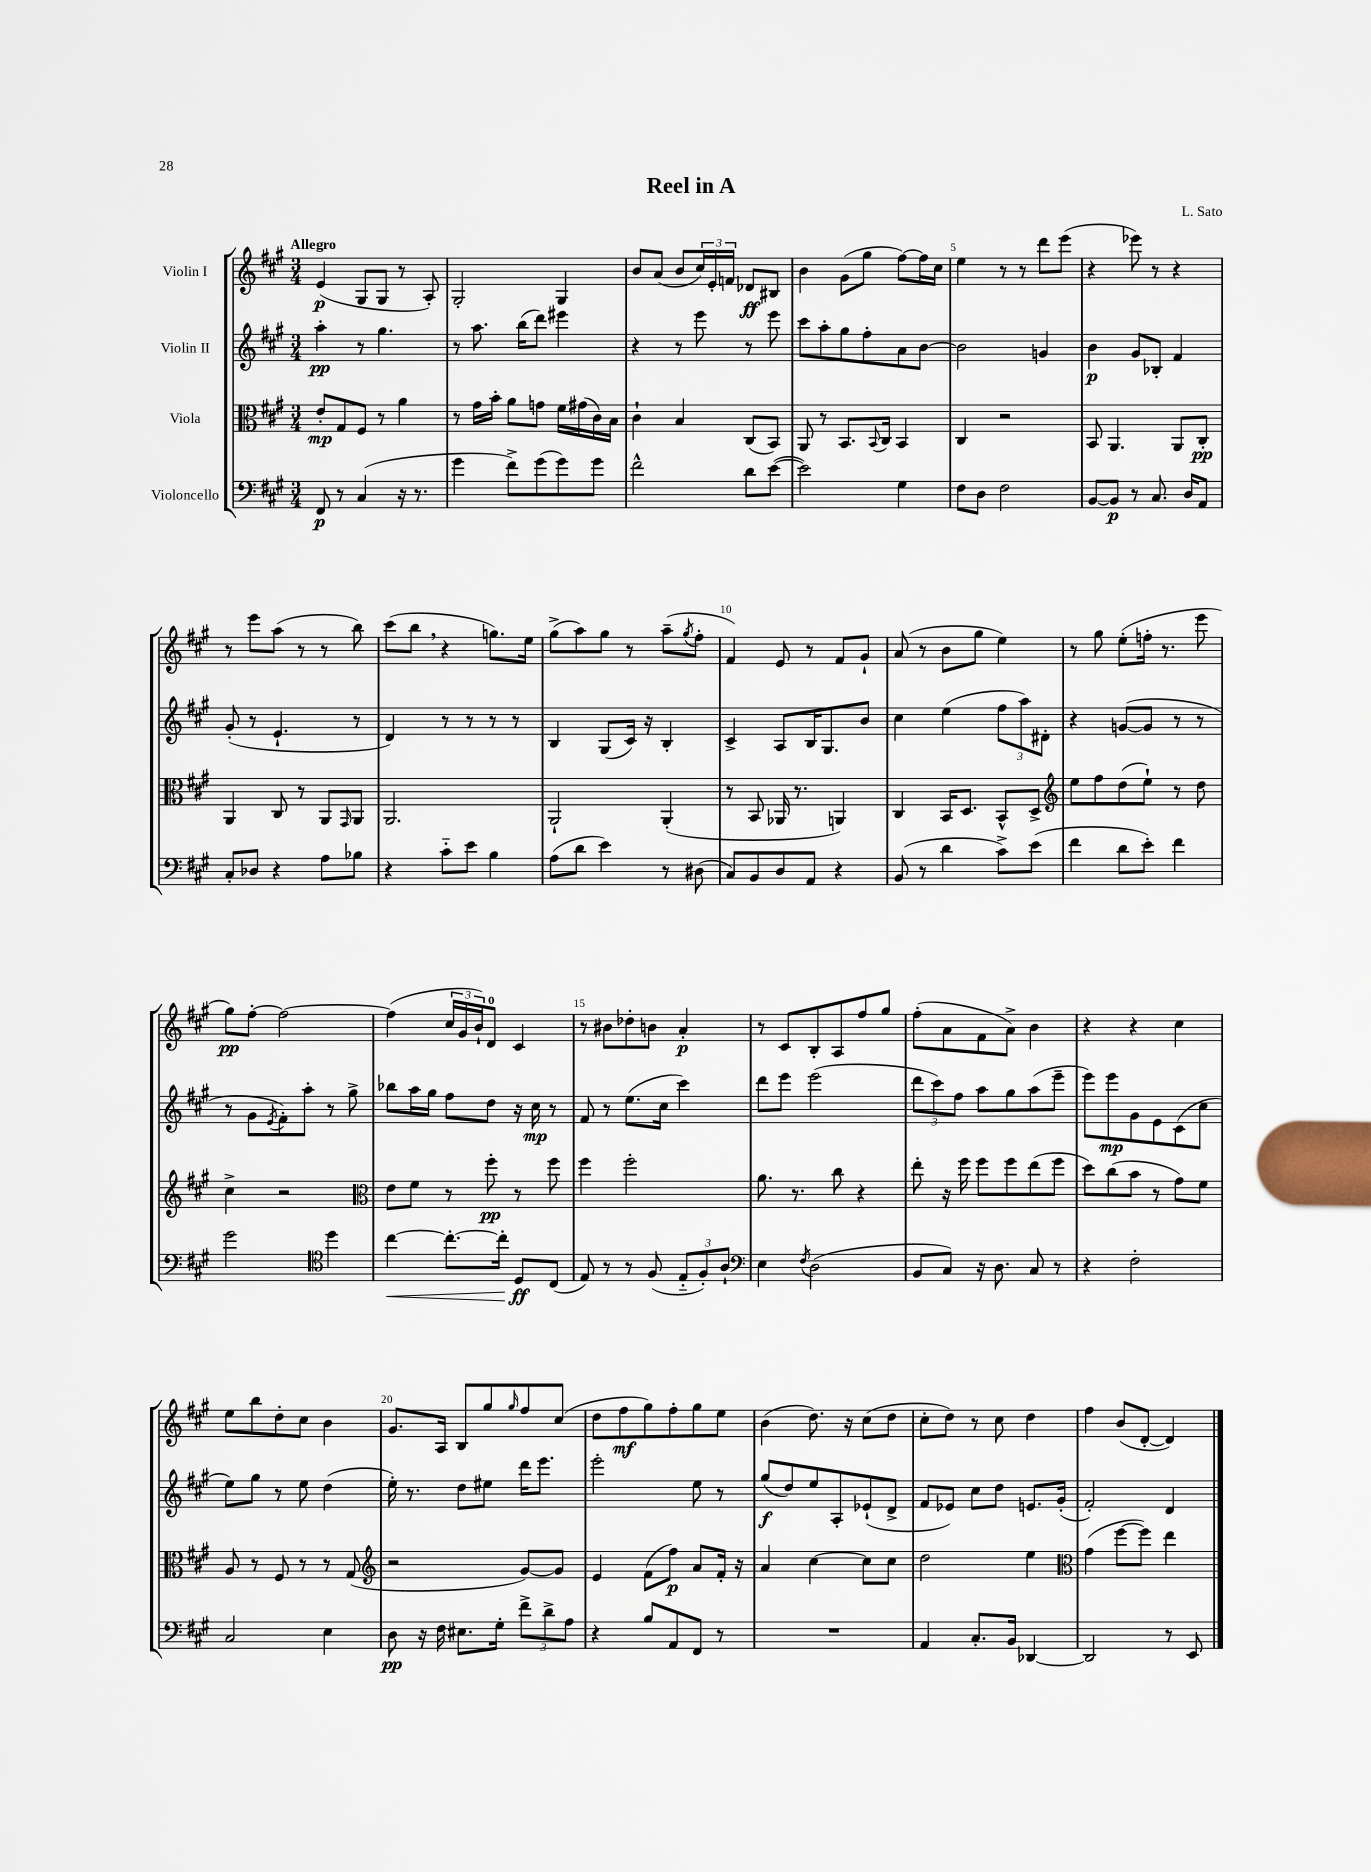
\header { title = "Reel in A" composer = "L. Sato" }
<<
\new StaffGroup <<
\new Staff = "s0" \with { instrumentName = "Violin I" } {
    \clef treble \key a \major \numericTimeSignature \time 3/4 \tempo "Allegro"
    e'4\p( gis8 gis8 r8 a8-.) |
    gis2-. gis4 |
    b'8 a'8( b'8 \tuplet 3/2 { cis''16) e'16-. f'16 } des'8\ff bis8 |
    b'4 gis'8( gis''8 fis''8~) fis''16 cis''16 |
    e''4 r8 r8 d'''8 e'''8( |
    r4 ees'''8) r8 r4 |
    r8 e'''8 a''8( r8 r8 b''8) |
    cis'''8( b''8 \breathe r4 g''8.) e''16 |
    gis''8->( a''8) gis''8 r8 a''8--( \acciaccatura { gis''8 } fis''8-. |
    fis'4) e'8 r8 fis'8 gis'8-! |
    a'8( r8 b'8 gis''8 e''4) |
    r8 gis''8 e''8-.( f''16-. r8. e'''8 |
    gis''8\pp) fis''8~-. fis''2~ |
    fis''4( \tuplet 3/2 { cis''16 gis'16 b'16-!) } d'8-0 cis'4 |
    r8 bis'8 des''8-. b'8 a'4-.\p |
    r8 cis'8 b8-. a8 fis''8 gis''8 |
    fis''8-.( a'8 fis'8 a'8->) b'4 |
    r4 r4 cis''4 |
    e''8 b''8 d''8-. cis''8 b'4 |
    gis'8. a16 b8 gis''8 \grace { gis''16 } fis''8 cis''8( |
    d''8 fis''8\mf gis''8) fis''8-. gis''8 e''8 |
    b'4( d''8.) r16 cis''8( d''8 |
    cis''8-. d''8) r8 cis''8 d''4 |
    fis''4 b'8( d'8~-. d'4) \bar "|." |
}
\new Staff = "s1" \with { instrumentName = "Violin II" } {
    \clef treble \key a \major \numericTimeSignature \time 3/4
    a''4-.\pp r8 gis''4. |
    r8 a''8. b''16( d'''8) eis'''4 |
    r4 r8 e'''8 r8 e'''8 |
    cis'''8 a''8-. gis''8 fis''8-. a'8 b'8~ |
    b'2 g'4 |
    b'4\p gis'8 bes8-. fis'4 |
    gis'8-.( r8 e'4.-! r8 |
    d'4) r8 r8 r8 r8 |
    b4 gis8( cis'16) r16 b4-. |
    cis'4-> a8 b16 gis8. b'8 |
    cis''4 e''4( \tuplet 3/2 { fis''8 a''8) dis'8-. } |
    r4 g'8~( g'8 r8 r8 |
    r8 gis'8 \acciaccatura { e'8 } fis'8-.) a''8-. r8 gis''8-> |
    bes''8 a''16 gis''16 fis''8 d''8 r16 cis''16\mp r8 |
    fis'8 r8 e''8.( cis''16 cis'''4) |
    d'''8 e'''8 e'''2( |
    \tuplet 3/2 { d'''8 cis'''8) fis''8 } a''8 gis''8 a''8( e'''8-- |
    e'''8) e'''8\mp gis'8 e'8 cis'8( cis''8 |
    e''8) gis''8 r8 e''8 d''4( |
    e''16-.) r8. d''8 eis''8 d'''16 e'''8. |
    e'''2-. e''8 r8 |
    gis''8\f( d''8) e''8 a8-. ees'8-!( d'8-> |
    fis'8 ees'8) cis''8 d''8 e'8. gis'16-.( |
    fis'2-.) d'4 \bar "|." |
}
\new Staff = "s2" \with { instrumentName = "Viola" } {
    \clef alto \key a \major \numericTimeSignature \time 3/4
    e'8-.\mp gis8 fis8 r8 a'4 |
    r8 gis'16 b'16-. a'8 g'8 fis'16 gis'16( cis'16) b16 |
    cis'4-! b4 cis8( b,8) |
    a,8 r8 b,8. \appoggiatura { b,8 } cis16 b,4 |
    cis4 r2 |
    b,8 a,4. a,8 cis8-.\pp |
    a,4 cis8 r8 a,8 \grace { gis,16 } a,8 |
    a,2. |
    a,2-! a,4-.( |
    r8 b,8 aes,16 r8. a,4) |
    cis4 b,16 d8. b,8-^ d8-> |
    \clef treble e''8 fis''8 d''8( e''8-!) r8 d''8 |
    cis''4-> r2 |
    \clef alto e'8 fis'8 r8 fis''8-.\pp r8 fis''8 |
    fis''4 fis''2-. |
    a'8. r8. cis''8 r4 |
    e''8-. r16 fis''16 fis''8 fis''8 e''8( fis''8 |
    d''8) cis''8( b'8 r8 gis'8) fis'8 |
    a8 r8 fis8 r8 r8 gis8( |
    \clef treble r2 gis'8~) gis'8 |
    e'4 fis'8( fis''8\p) a'8 fis'16-. r16 |
    a'4 cis''4~ cis''8 cis''8 |
    d''2 e''4 |
    \clef alto gis'4( fis''8~ fis''8) e''4 \bar "|." |
}
\new Staff = "s3" \with { instrumentName = "Violoncello" } {
    \clef bass \key a \major \numericTimeSignature \time 3/4
    fis,8\p r8 cis4( r16 r8. |
    gis'4 fis'8->) gis'8( gis'8) gis'8 |
    fis'2-^ d'8 e'8~( |
    e'2) gis4 |
    fis8 d8 fis2 |
    b,8~ b,8\p r8 cis8. d16 a,8 |
    cis8-. des8 r4 a8 bes8 |
    r4 cis'8-_ e'8 b4 |
    a8( d'8 e'4) r8 dis8( |
    cis8) b,8 d8 a,8 r4 |
    b,8( r8 d'4 cis'8->) e'8( |
    fis'4 d'8 e'8-.) fis'4 |
    gis'2 \clef tenor d''4 |
    cis''4~\< cis''8.~-. cis''16-. d8\ff\! cis8( |
    e8) r8 r8 fis8( \tuplet 3/2 { e8-_ fis8-.) a8-! } |
    \clef bass e4 \acciaccatura { fis8 } d2( |
    b,8 cis8) r16 d8. cis8 r8 |
    r4 fis2-. |
    cis2 e4 |
    d8\pp r16 fis16 eis8. gis16-. \tuplet 3/2 { fis'8-> d'8-> a8 } |
    r4 b8 a,8 fis,8 r8 |
    R2. |
    a,4 cis8.-. b,16 des,4~ |
    des,2 r8 e,8 \bar "|." |
}
>>
>>
\layout { \context { \Score \override BarNumber.break-visibility = ##(#f #t #t) barNumberVisibility = #(every-nth-bar-number-visible 5) } }
